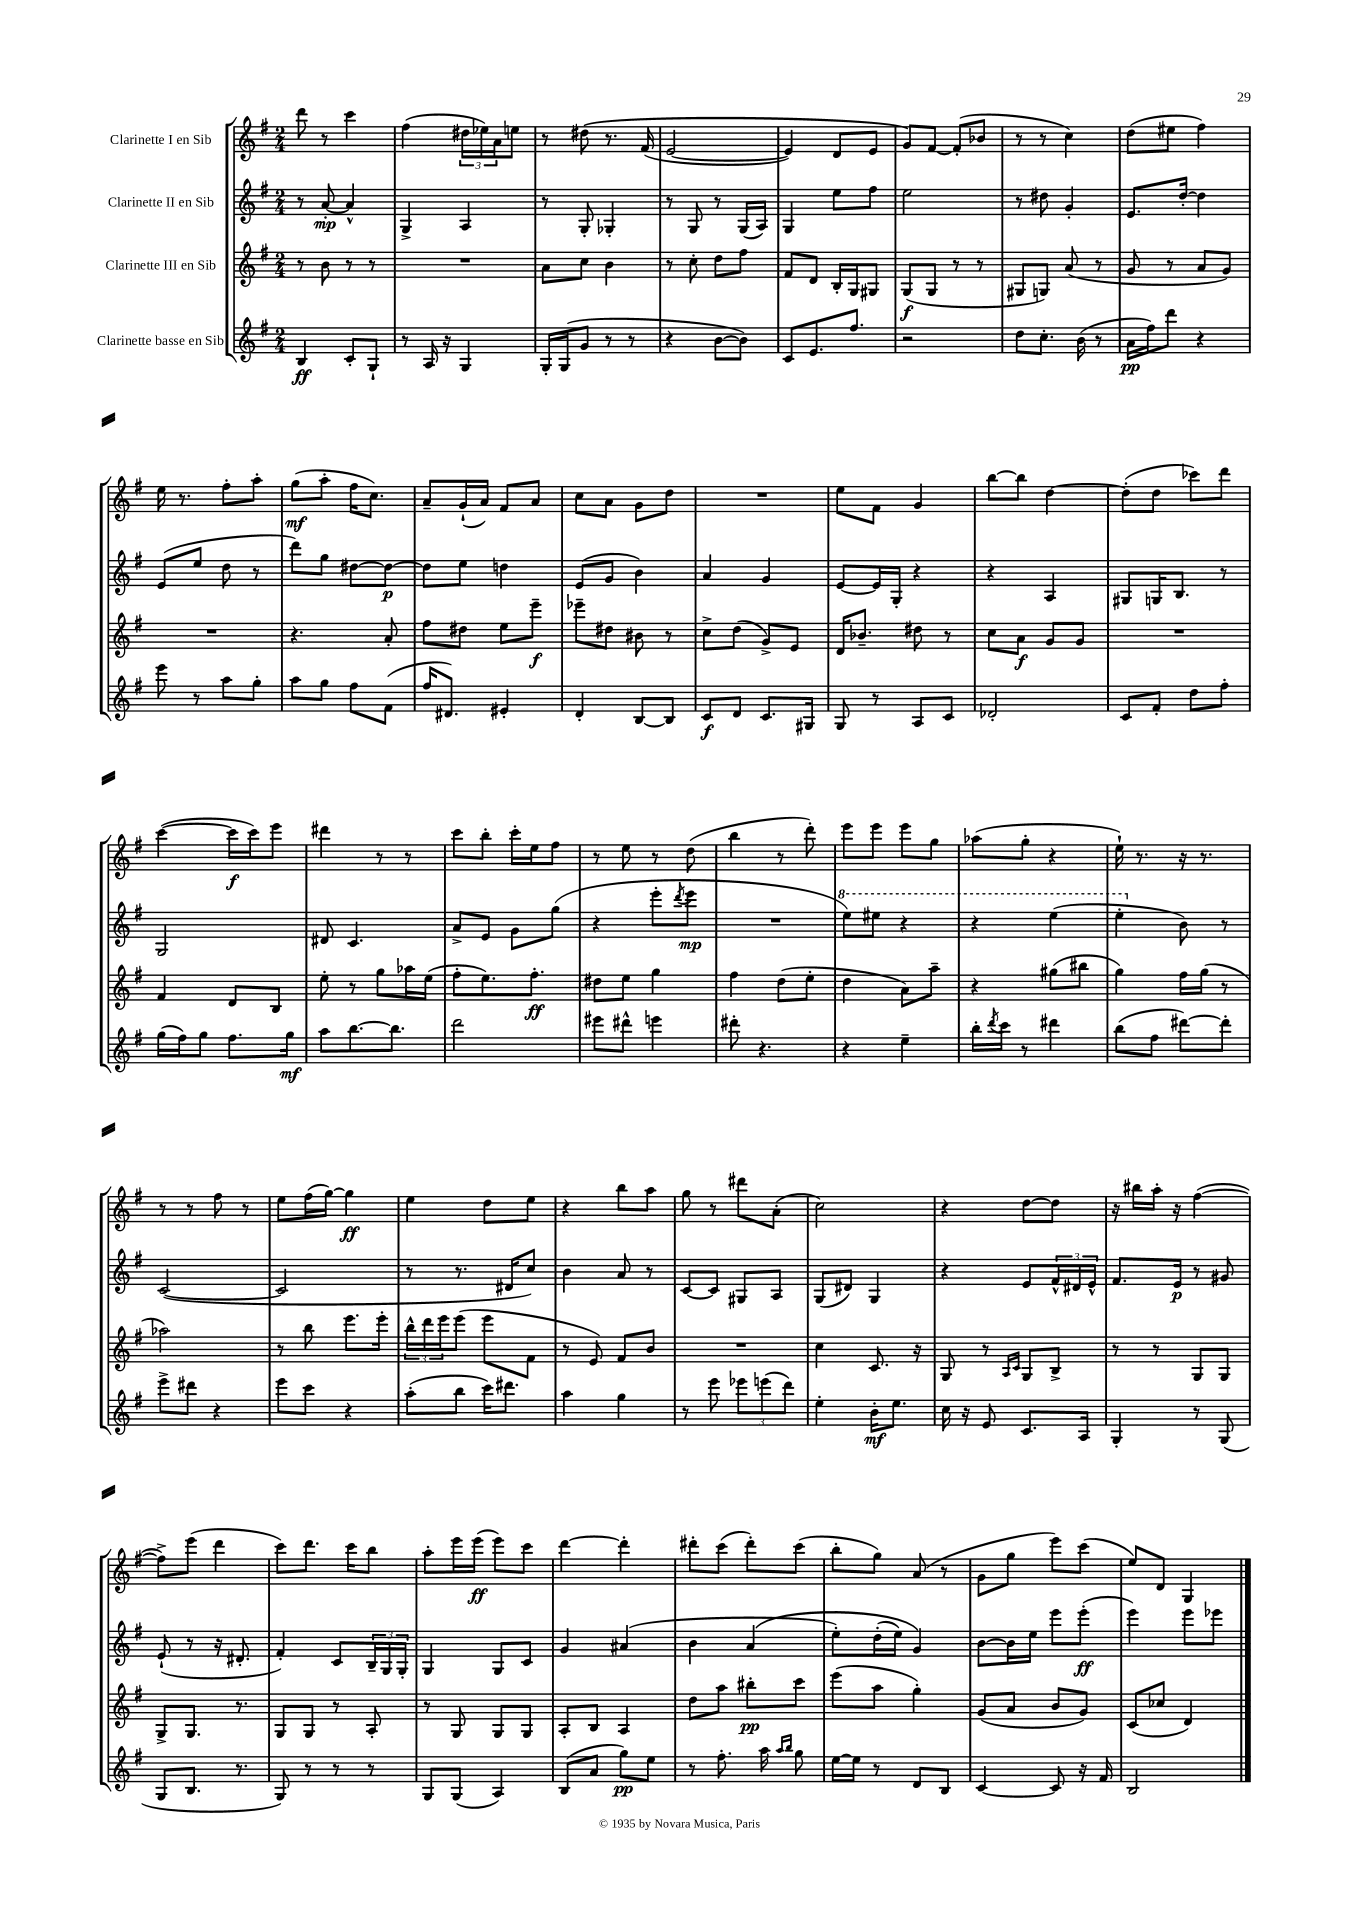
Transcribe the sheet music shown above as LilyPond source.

<<
\new StaffGroup <<
\new Staff = "s0" \with { instrumentName = "Clarinette I en Sib" } {
    \clef treble \key g \major \numericTimeSignature \time 2/4
    d'''8 r8 c'''4 |
    fis''4( \tuplet 3/2 { dis''16 ees''16) a'16 } e''8 |
    r8 dis''8\( r8. fis'16( |
    e'2~ |
    e'4) d'8 e'8 |
    g'8\) fis'8~ fis'8-.( bes'8 |
    r8 r8 c''4) |
    d''8( eis''8 fis''4) |
    e''16 r8. fis''8-. a''8-. |
    g''8\mf( a''8-. fis''16 c''8.) |
    a'8-- g'16-!( a'16) fis'8 a'8 |
    c''8 a'8 g'8 d''8 |
    R2 |
    e''8 fis'8 g'4 |
    b''8~ b''8 d''4~ |
    d''8-.( d''8 ces'''8) d'''8 |
    c'''4~( c'''16\f c'''16) e'''8 |
    dis'''4 r8 r8 |
    c'''8 b''8-. c'''16-. e''16 fis''8 |
    r8 e''8 r8 d''8( |
    b''4 r8 d'''8-.) |
    e'''8 e'''8 e'''8 g''8 |
    aes''8( g''8-. r4 |
    e''16-!) r8. r16 r8. |
    r8 r8 fis''8 r8 |
    e''8 fis''16( g''16~) g''4\ff |
    e''4 d''8 e''8 |
    r4 b''8 a''8 |
    g''8 r8 dis'''8 a'8-.( |
    c''2) |
    r4 d''8~ d''8 |
    r16 bis''16 a''16-. r16 fis''4~( |
    fis''8->) e'''8( d'''4 |
    c'''8) d'''8. c'''16 b''8 |
    a''8-. e'''16 e'''16\ff( e'''8) c'''8 |
    d'''4~ d'''4-. |
    dis'''8-. c'''8( dis'''8-.) c'''8( |
    b''8-. g''8) a'8( r8 |
    g'8 g''8 e'''8) c'''8( |
    e''8) d'8 g4 \bar "|." |
}
\new Staff = "s1" \with { instrumentName = "Clarinette II en Sib" } {
    \clef treble \key g \major \numericTimeSignature \time 2/4
    r8 a'8~-.\mp a'4-^ |
    g4-> a4 |
    r8 g8-. ges4-. |
    r8 g8 r8 g16( a16) |
    g4 e''8 fis''8 |
    e''2 |
    r8 dis''8 g'4-. |
    e'8. d''16~-. d''4 |
    e'8( e''8 d''8 r8 |
    d'''8) g''8 dis''8~ dis''8~\p |
    dis''8 e''8 d''4 |
    e'8( g'8 b'4) |
    a'4 g'4 |
    e'8~ e'16 g16-. r4 |
    r4 a4 |
    gis8 g16 b8. r8 |
    g2 |
    dis'8 c'4. |
    a'8-> e'8 g'8 g''8( |
    r4 e'''8-. \acciaccatura { d'''8 } e'''8\mp |
    R2 |
    \ottava #1 e'''8) eis'''8 r4 |
    r4 e'''4( |
    e'''4-. \ottava #0 b'8) r8 |
    c'2~( |
    c'2 |
    r8 r8. dis'16 c''8) |
    b'4 a'8 r8 |
    c'8~ c'8 gis8 a8 |
    g8( dis'8) g4 |
    r4 e'8 \tuplet 3/2 { fis'16-^ dis'16 e'16-^ } |
    fis'8. e'16\p r8 gis'8 |
    e'8-!( r8 r16 dis'8.-. |
    fis'4-.) c'8 \tuplet 3/2 { b16-- g16 g16-. } |
    g4 g8 c'8 |
    g'4 ais'4( |
    b'4 a'4\( |
    e''8-.) d''16-.( e''16) g'4\) |
    b'8~ b'16 e''16 e'''8 e'''8-.\ff( |
    e'''4) e'''8 ees'''8 \bar "|." |
}
\new Staff = "s2" \with { instrumentName = "Clarinette III en Sib" } {
    \clef treble \key g \major \numericTimeSignature \time 2/4
    r8 b'8 r8 r8 |
    R2 |
    a'8 c''8 b'4 |
    r8 c''8-. d''8 fis''8 |
    fis'8 d'8 b16-. g16 gis8 |
    g8\f( g8 r8 r8 |
    gis8 g8) a'8( r8 |
    g'8 r8 a'8 g'8) |
    R2 |
    r4. a'8-. |
    fis''8 dis''8 e''8 e'''8--\f |
    ees'''8-- dis''8 bis'8 r8 |
    c''8-> d''8( g'8->) e'8 |
    d'16 bes'8.-- dis''8 r8 |
    c''8 a'8\f g'8 g'8 |
    R2 |
    fis'4 d'8 b8 |
    e''8-. r8 g''8 aes''16 e''16( |
    fis''8-. e''8.) fis''8.-.\ff |
    dis''8 e''8 g''4 |
    fis''4 d''8( e''8-. |
    d''4 a'8) a''8-- |
    r4 gis''8( bis''8 |
    g''4) fis''16 g''16( r8 |
    aes''2) |
    r8 b''8 e'''8. e'''16-. |
    \tuplet 3/2 { b''16-^ d'''16 e'''16 } e'''8( e'''8 fis'8 |
    r8 e'8) fis'8 b'8 |
    R2 |
    c''4 c'8. r16 |
    g8 r8 \grace { a16 c'16 } g8 b8-> |
    r8 r8 g8 g8 |
    g8-> g8. r8. |
    g8 g8 r8 a8-. |
    r8 g8 g8 g8 |
    a8-. b8 a4 |
    d''8 a''8 bis''8-.\pp c'''8 |
    e'''8( a''8 g''4-.) |
    g'8( a'8 b'8 g'8) |
    c'8( ces''8 d'4) \bar "|." |
}
\new Staff = "s3" \with { instrumentName = "Clarinette basse en Sib" } {
    \clef treble \key g \major \numericTimeSignature \time 2/4
    b4\ff c'8-. g8-! |
    r8 a16 r16 g4 |
    g16-. g16( g'8 r8 r8 |
    r4 b'8~ b'8) |
    c'8 e'8. fis''8. |
    r2 |
    d''8 c''8.-. b'16( r8 |
    a'16\pp fis''16) d'''8 r4 |
    e'''8 r8 a''8 g''8-. |
    a''8 g''8 fis''8 fis'8( |
    fis''16 dis'8.) eis'4-. |
    d'4-. b8~ b8 |
    c'8\f d'8 c'8. gis16 |
    g8 r8 a8 c'8 |
    des'2-. |
    c'8 fis'8-. d''8 fis''8-. |
    g''16( fis''16) g''8 fis''8. g''16\mf |
    a''8 b''8.~ b''8. |
    d'''2 |
    eis'''8 dis'''8-^ e'''4 |
    dis'''8-. r4. |
    r4 e''4-- |
    b''16-. \acciaccatura { d'''8 } c'''16 r8 dis'''4 |
    b''8( fis''8 dis'''8~) dis'''8-. |
    e'''8-> dis'''8 r4 |
    e'''8 c'''8 r4 |
    a''8-.( b''8 c'''16) dis'''8. |
    a''4 g''4 |
    r8 e'''8 \tuplet 3/2 { ees'''8 e'''8( d'''8) } |
    e''4-. b'16-.\mf e''8. |
    c''16 r16 e'8 c'8. a16 |
    g4-. r8 g8( |
    g8 b8. r8. |
    g8) r8 r8 r8 |
    g8 g8( a4) |
    b8( a'8 g''8\pp) e''8 |
    r8 fis''8.-. a''16 \grace { a''16 b''16 } g''8 |
    e''16~ e''16 r8 d'8 b8 |
    c'4~ c'8 r16 fis'16 |
    b2 \bar "|." |
}
>>
>>
\layout { \context { \Score \remove "Bar_number_engraver" } }
